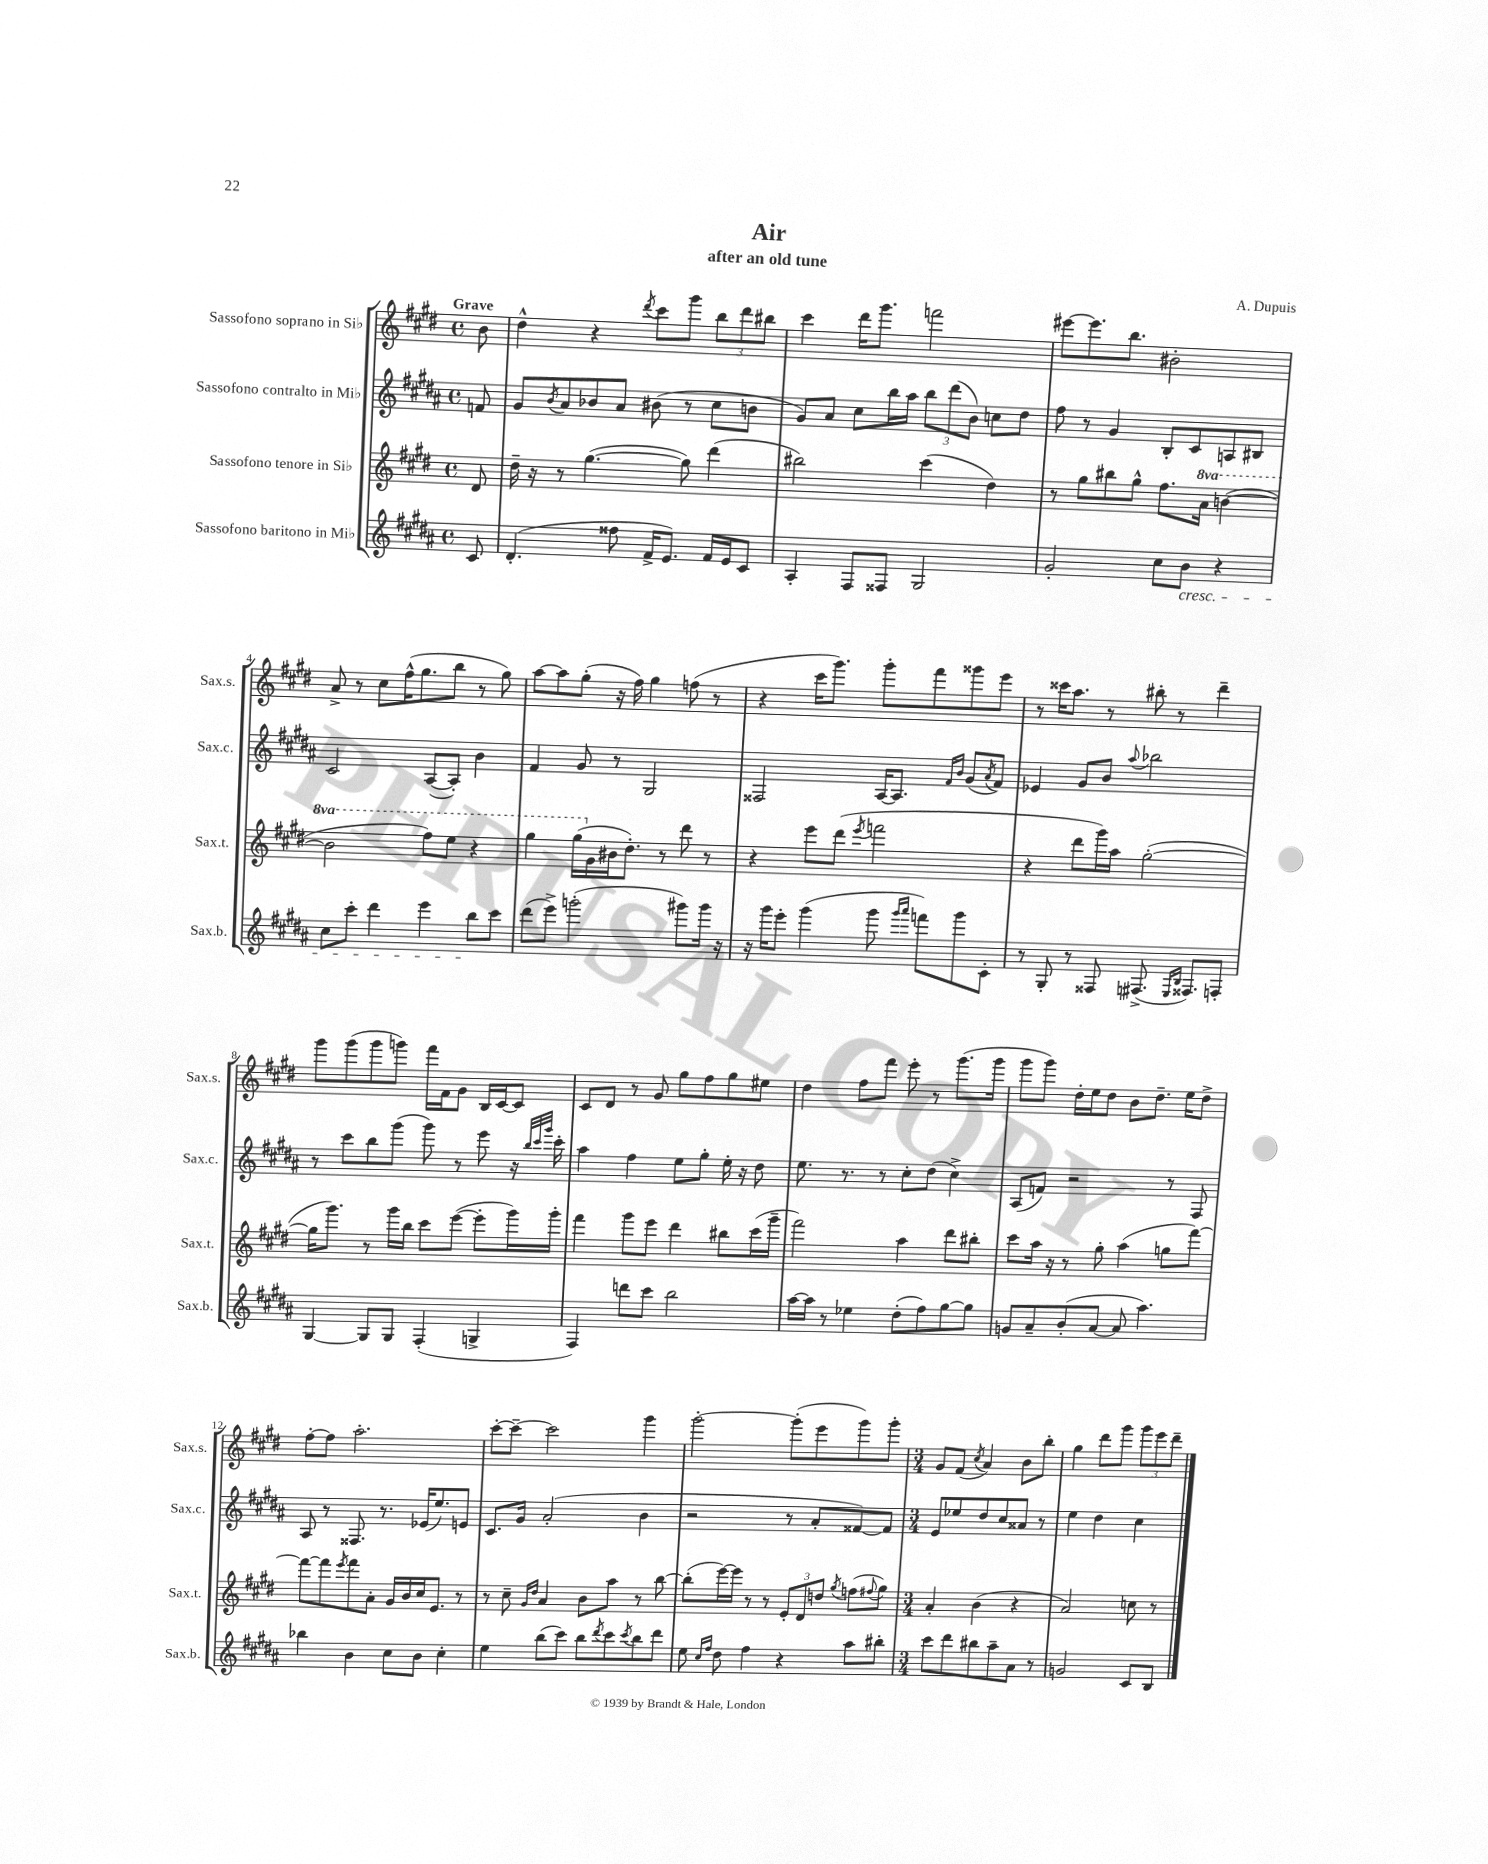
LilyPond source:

\header { title = "Air" composer = "A. Dupuis" subtitle = "after an old tune" }
<<
\new StaffGroup <<
\new Staff = "s0" \with { instrumentName = "Sassofono soprano in Sib" shortInstrumentName = "Sax.s." } {
    \clef treble \key e \major \defaultTimeSignature \time 4/4 \partial 8 \tempo "Grave"
    b'8 |
    dis''4-^ r4 \acciaccatura { dis'''8 } cis'''8 gis'''8 \tuplet 3/2 { b''8 dis'''8 bis''8 } |
    cis'''4 dis'''16 gis'''8. f'''2 |
    eis'''8~ eis'''8. b''8. bis'2-. |
    a'8-> r8 cis''8 fis''16-^( gis''8. b''8 r8 gis''8) |
    a''8~ a''8 gis''8-.( r16 fis''16) gis''4 f''8( r8 |
    r4 cis'''16 gis'''8.) gis'''8-. fis'''8 gisis'''8 e'''8 |
    r8 cisis'''16 a''8. r8 bis''8-. r8 dis'''4-- |
    gis'''8 gis'''8( gis'''8 g'''8) fis'''16 fis'16 gis'8 b16 cis'16~ cis'8 |
    cis'8 dis'8 r8 gis'8 gis''8 fis''8 gis''8 eis''8 |
    dis''4 fis''8 fis'''8 e'''8-. r8 gis'''8.( gis'''16 |
    gis'''8 gis'''8) dis''16-. e''16 dis''8 b'8 dis''8.-- e''16 dis''8-> |
    fis''8~-. fis''8 a''2.-. |
    cis'''8~-. cis'''8~-- cis'''2 gis'''4 |
    gis'''2~-. gis'''8-.( e'''8 gis'''8) gis'''8-. |
    \numericTimeSignature \time 3/4 gis'8 fis'8( \acciaccatura { cis''8 } a'4) b'8 b''8-. |
    gis''4 dis'''8 gis'''8 \tuplet 3/2 { gis'''8 e'''8 dis'''8-- } \bar "|." |
}
\new Staff = "s1" \with { instrumentName = "Sassofono contralto in Mib" shortInstrumentName = "Sax.c." } {
    \clef treble \key b \major \defaultTimeSignature \time 4/4 \partial 8
    f'8 |
    gis'8 \acciaccatura { b'8 } ais'8 bes'8 ais'8 bis'8( r8 cis''8 b'8 |
    gis'8) ais'8 cis''8 b''16 ais''16 \tuplet 3/2 { b''8 dis'''8( b'8) } c''8 dis''8 |
    fis''8 r8 gis'4 b8-. cis'8 a8 bis8 |
    cis'2 ais8~( ais8-.) b'4 |
    fis'4 gis'8 r8 gis2 |
    fisis2 ais16~ ais8. \grace { fis'16 b'16 } gis'8( \acciaccatura { ais'8 } fis'8) |
    ees'4 gis'8 b'8 \appoggiatura { ais''8 } bes''2 |
    r8 cis'''8 b''8 gis'''8( gis'''8) r8 e'''8 r16 \grace { b''32 cis'''32 gis'''32 } cis'''16-. |
    ais''4 fis''4 e''8 gis''8-. e''16-. r16 dis''8 |
    e''8. r8. r8 cis''8-. dis''8( cis''4->) |
    ais8( f'8) r2 r8 fis8 |
    ais8 r8 fisis8. r8. ees'16( e''8.) e'8 |
    cis'8. gis'16 ais'2-.( b'4 |
    r2 r8 ais'8-. fisis'8~) fisis'8 |
    \numericTimeSignature \time 3/4 e'8 ees''8 dis''8 cis''8 aisis'8 r8 |
    e''4 dis''4 cis''4 \bar "|." |
}
\new Staff = "s2" \with { instrumentName = "Sassofono tenore in Sib" shortInstrumentName = "Sax.t." } {
    \clef treble \key e \major \defaultTimeSignature \time 4/4 \set Staff.ottavationMarkups = #ottavation-simple-ordinals \partial 8
    dis'8 |
    dis''16-- r16 r8 gis''4.~( gis''8) dis'''4( |
    bis''2) cis'''4( dis''4) |
    r8 gis''8 bis''8 gis''8-^ fis''8. \ottava #1 a''16 b''4~( |
    b''2 fis'''8) e'''8 r4 |
    gis'''4 gis'''16( \ottava #0 gis'16 bis'16 dis''8.-.) r8 dis'''8 r8 |
    r4 e'''8 dis'''8( \acciaccatura { e'''8 } f'''2 |
    r4 dis'''8 gis'''16) a''16 gis''2~-.( |
    gis''16 gis'''8.) r8 gis'''16 b''16 cis'''8 e'''8~( e'''8-. gis'''16) gis'''16-. |
    fis'''4 gis'''8 e'''8 dis'''4 bis''8 cis'''16( gis'''16-- |
    fis'''2) a''4 dis'''8 bis''8-. |
    cis'''8 a''16 r16 r8 gis''8-. a''4( g''8 fis'''8~) |
    fis'''8~ fis'''8 \acciaccatura { e'''8 } fis'''8 a'8-. gis'16 b'16 cis''16 e'8. r8 |
    r8 cis''8-- \grace { gis'16 dis''16 } a'4 b'8 a''8 r8 b''8~ |
    b''8-.( e'''16~) e'''16 r8 r8 \tuplet 3/2 { e'8-. dis'8 d''8 } \acciaccatura { gis''8 } f''8( \appoggiatura { fis''8 } gis''8) |
    \numericTimeSignature \time 3/4 a'4-. b'4( r4 |
    a'2) c''8 r8 \bar "|." |
}
\new Staff = "s3" \with { instrumentName = "Sassofono baritono in Mib" shortInstrumentName = "Sax.b." } {
    \clef treble \key b \major \defaultTimeSignature \time 4/4 \partial 8
    cis'8 |
    dis'4.-.( fisis''8 fis'16-> e'8.) fis'16 e'16 cis'8 |
    ais4-. fis8 fisis8 gis2 |
    gis'2-. cis''8 b'8\cresc r4 |
    cis''8 cis'''8-. dis'''4 e'''4 b''8\! cis'''8 |
    dis'''8( e'''8->) g'''2-.( gis'''8) gis'''16 r16 |
    r16 gis'''16 e'''8-. gis'''4( gis'''8 \grace { gis'''16 ais'''16 } f'''8) gis'''8 cis'8-. |
    r8 gis8-. r8 fisis8 fis8.->( \grace { e16 b16 } fisis8.) f8-. |
    gis4~ gis8 gis8 fis4-.( g4-> |
    fis4) d'''8 cis'''8 b''2 |
    ais''16~ ais''16 r8 ees''4 dis''8-.( fis''8) gis''8~ gis''8 |
    g'8 ais'8-- b'8-.( ais'8~ ais'8 ais''4.) |
    bes''4 b'4 cis''8 b'8 cis''4-. |
    e''4 b''8( cis'''8) b''8 \acciaccatura { dis'''8 } cis'''8 \acciaccatura { cis'''8 } b''8 dis'''8 |
    e''8 \grace { cis''16 fis''16 } dis''8 fis''4 r4 ais''8 bis''8-. |
    \numericTimeSignature \time 3/4 cis'''8 dis'''8 bis''8 ais''8-- ais'8 r8 |
    g'2 cis'8 b8 \bar "|." |
}
>>
>>
